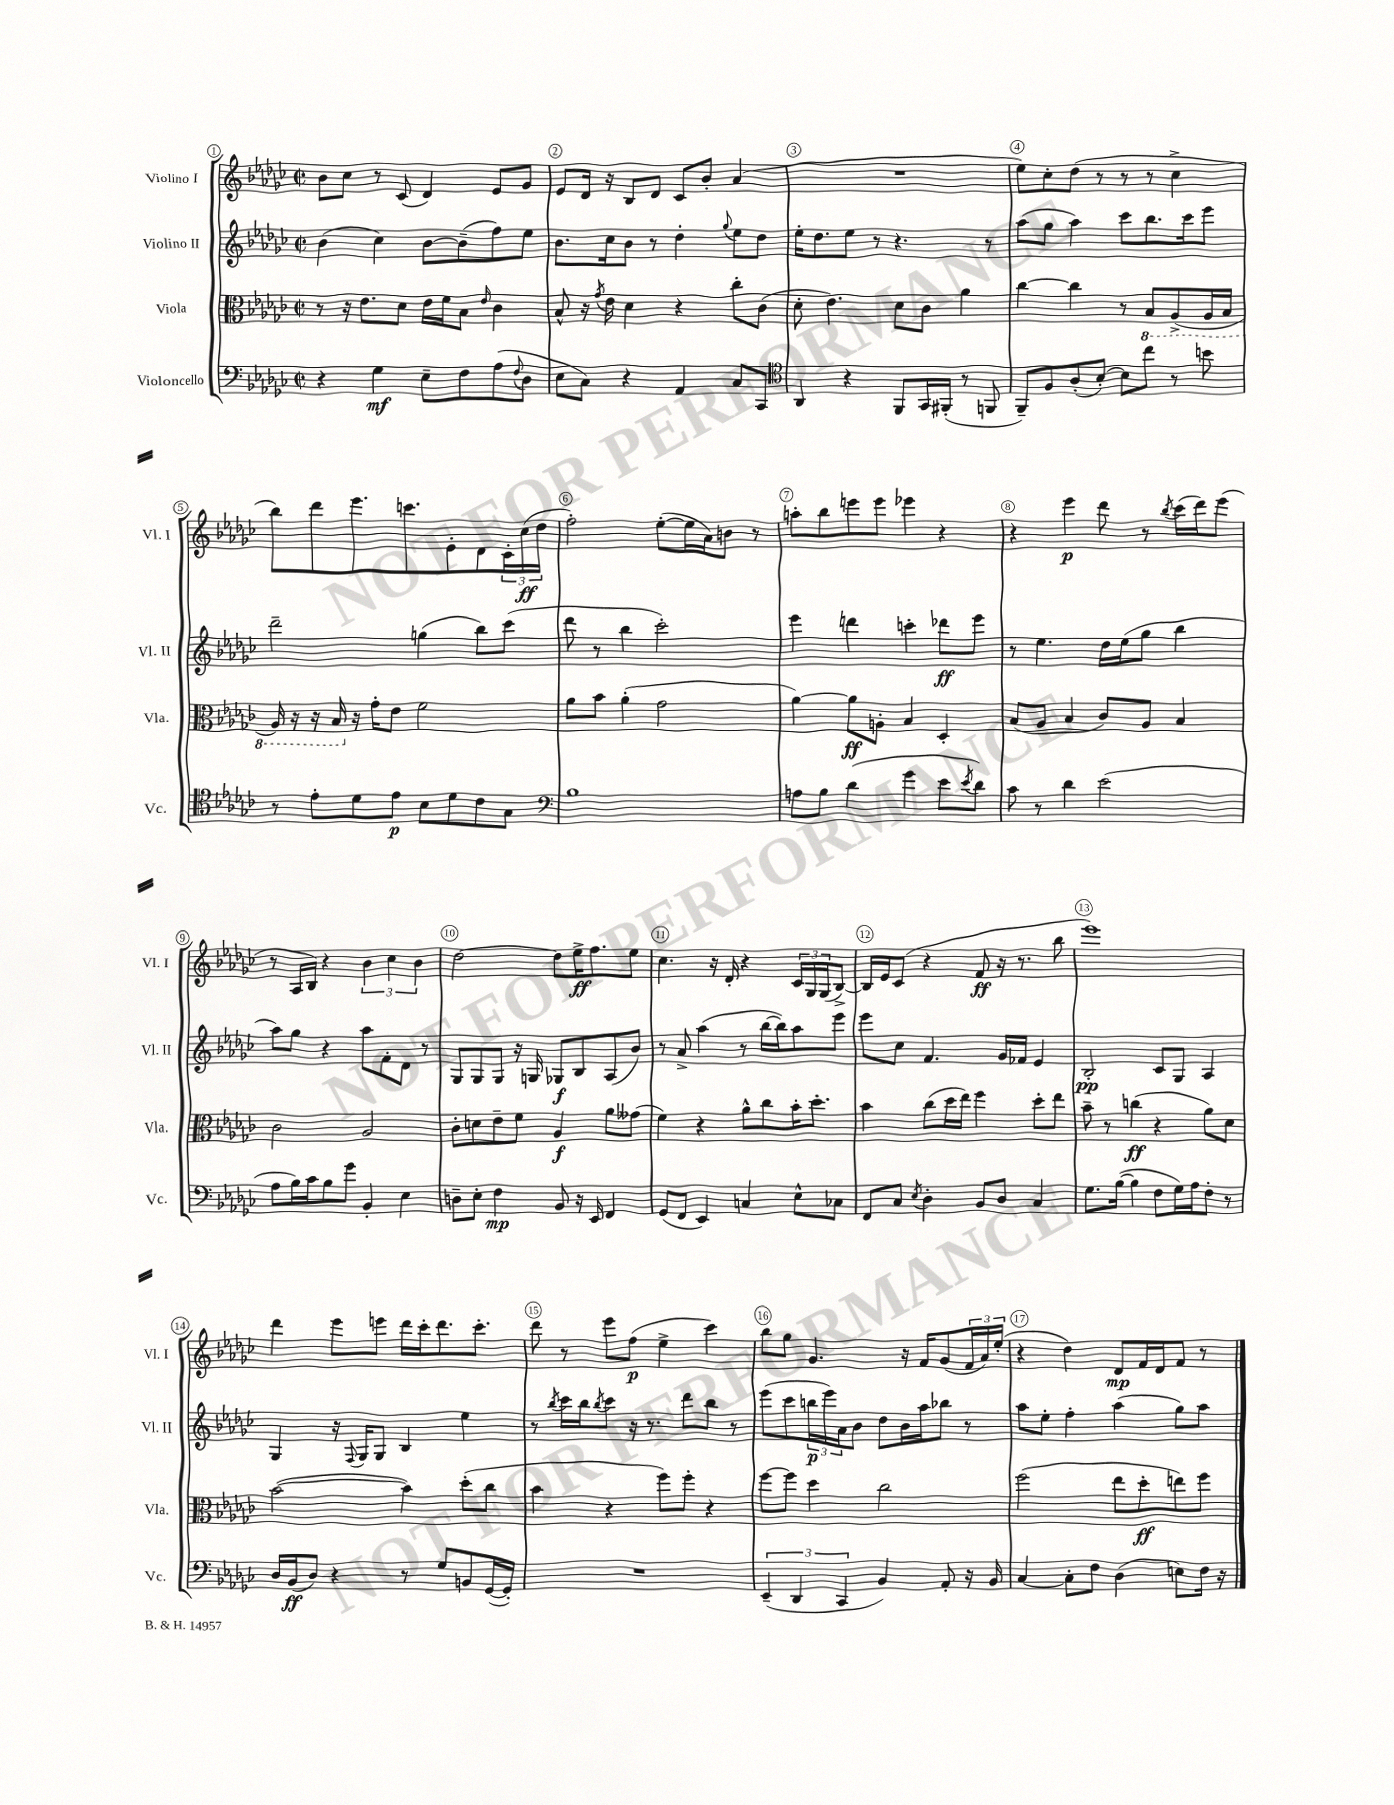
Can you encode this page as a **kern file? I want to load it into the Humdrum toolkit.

**kern	**kern	**kern	**kern
*staff4	*staff3	*staff2	*staff1
*clefF4	*clefC3	*clefG2	*clefG2
*k[b-e-a-d-g-c-]	*k[b-e-a-d-g-c-]	*k[b-e-a-d-g-c-]	*k[b-e-a-d-g-c-]
*M2/2	*M2/2	*M2/2	*M2/2
*met(c|)	*met(c|)	*met(c|)	*met(c|)
4r	8r	(4b-	8b-
.	16r	.	8cc-
.	8.e-	.	.
4G-	.	4cc-)	8r
.	8d-	.	(8c-
8E-~	16e-	[8b-	4d-)
.	16f	.	.
8F	8B-	(8b-~]	.
.	16qqe-	.	.
(8A-	4c-	8ff)	8e-
8qqF	.	.	.
8D-	.	8ee-	8g-
=	=	=	=
8E-	8B-^^	8.b-	8e-
8C-)	16r	.	16d-
.	8qg-	.	.
.	16e-	16cc-	16r
4r	4d-	8b-	8B-
.	.	8r	8d-
4AA-	4r	4dd-'	8c-
.	.	.	8b-'
.	.	8qqgg-	.
8C-	8cc-'	8ee-	(4a-
8CC-	(8c-	8dd-	.
=	=	=	=
*clefC4	*	*	*
4AA-	8d-'	16ee-'	1r
.	.	8.dd-	.
.	4.e-)	.	.
4r	.	8ee-	.
.	.	8r	.
8FF	8d-	4.r	.
16GG-	8c-	.	.
(16FF#'	.	.	.
8r	4a-	.	.
8FF	.	8r	.
=	=	=	=
8FF~)	[4cc-	(8aa-	8ee-)
8F	.	8gg-	8cc-'
(8A-'	4cc-]	4aa-)	(8dd-
[8B-')	.	.	8r
8B-]	8r	8ccc-	8r
8cc-	8BB-	8.bb-	8r
8r	(8AA-^	.	4cc-^
.	.	16ccc-	.
8b	16AA-	8eee-	.
.	16BB-	.	.
=	=	=	=
8r	16AA-)	2ddd-~	8bb-)
.	16r	.	.
8e-'	16r	.	8ddd-
.	16BB-	.	.
8d-	16r	.	8.eee-
.	16g-'	.	.
8e-	8e-	.	.
.	.	.	8.ccc
8B-	2f	(4gg	.
8d-	.	.	8e-'
8c-	.	8bb-)	8d-
8G-	.	(8ccc-	24c-'
.	.	.	(24cc-
.	.	.	24dd-
=	=	=	=
*clefF4	*	*	*
1B-	8a-	8ddd-	2ff')
.	8b-	8r	.
.	(4a-'	4bb-	.
.	2g-	2ccc-')	([8ee-'
.	.	.	16ee-]
.	.	.	16a-)
.	.	.	8b
.	.	.	8r
=	=	=	=
8A	[4a-)	4eee-	8aa'
8B-	.	.	8bb-
(4d-	8a-]	4ddd	8eee
.	8A'	.	8eee
4g-	4B-	4ccc'	4eee-
8e-	4D-'	8ddd-	4r
8qe-	.	.	.
8d-)	.	8eee-	.
=	=	=	=
8c-	(8B-	8r	4r
8r	8A-	4.ee-	.
4d-	4B-	.	4eee-
(2e-	8c-)	16dd-	8ddd-
.	.	(16ee-	.
.	8A-	8gg-	8r
.	.	.	8qbb-
.	4B-	4bb-	(16ccc-
.	.	.	16ddd-)
.	.	.	(8eee-
=	=	=	=
8A-	2c-	8aa-)	8r
16B-)	.	8gg-	16A-
16c-	.	.	16B-)
8B-	.	4r	4r
8g-	.	.	.
4BB-'	2A-	8aa-	6b-
.	.	8f'	.
.	.	.	6cc-
4E-	.	8d-	.
.	.	.	6b-
.	.	8r	.
=	=	=	=
8D~	8c-'	8G-	[2dd-
8E-'	8d	8G-	.
4F	8e-~	8G-	.
.	8f	16r	.
.	.	16G	.
8BB-	4A-	8G-	8dd-]
16r	.	8B-	16ee-^
16EE-	.	.	8.ff
4FF	8a-	(8A-	.
.	(8g--	8b-)	8ee-
=	=	=	=
(8GG-	4f)	8r	4.cc-
8FF	.	8a-^	.
4EE-)	4r	(4aa-	.
.	.	.	16r
.	.	.	16d-'
4C	8a-^^	8r	4r
.	8cc-	[16bb-	.
.	.	16bb-])	.
8E-^^	16b-'	8aa-	24c-
.	.	.	24G-
.	8.dd-'	.	.
.	.	.	(24G-
8C-	.	8eee-	[8B-^)
=	=	=	=
8FF	4b-	8eee-	16B-]
.	.	.	16e-
8C-	.	8cc-	(8c-
8qE-	.	.	.
4D-'	(8cc-	4.f	4r
.	16dd-	.	.
.	16ee-)	.	.
8BB-	4ff	.	8f
8D-	.	16g-	16r
.	.	16f-	8.r
4C-	8dd-'	4e-	.
.	8ee-	.	8bb-
=	=	=	=
8.G-	8b-~	2B-'	1eee-)
.	8r	.	.
([16B-	.	.	.
4B-]	(4cc	.	.
8F	4r	8c-	.
16G-)	.	8G-	.
16A-	.	.	.
8F'	8a-)	4A-	.
8r	8d-	.	.
=	=	=	=
16D-	([2b-	4G-	4ddd-
(16BB-	.	.	.
8D-)	.	.	.
4r	.	16r	8eee-
.	.	8qqF	.
.	.	16G-	.
.	.	8G-	8eee
8r	4b-])	4B-	16ddd-
.	.	.	16ccc-'
8G-	.	.	8.ddd-
8BB	(8dd-'	4ee-	.
.	.	.	8.ccc-'
([16GG-	8cc-	.	.
16GG-'])	.	.	.
=	=	=	=
1r	4b-	8r	8ddd-
.	.	8qbb-	.
.	.	16ccc-	8r
.	.	16bb-	.
.	.	8qbb-	.
.	4r	8ccc-	8eee-
.	.	16r	(8ff
.	.	8.r	.
.	8ff)	.	4ee-^
.	8ff'	8ddd-	.
.	4r	8bb-	4ccc-)
.	.	8r	.
=	=	=	=
(6EE-~	[8ff	(8eee-	8bb-
.	8ff]	8ccc-	8gg-
6DD-	.	.	.
.	4dd-	24bb	4.g-
.	.	24eee-)	.
6CC-	.	24a-	.
.	.	8b-	.
4BB-)	2cc-	8dd-	.
.	.	16b-	16r
.	.	16aa-	16f
8AA-'	.	8bb-	(8g-
16r	.	8r	24f
.	.	.	24a-)
16BB-	.	.	.
.	.	.	(24ee-'
=	=	=	=
[4C-	(2ff	8aa-	4r
.	.	8ee-'	.
8C-']	.	4ff'	4dd-)
8F	.	.	.
(4D-	8ee-	(4aa-	8d-
.	8dd-'	.	16f
.	.	.	16d-
8E)	8ee)	8gg-)	8f
16F	8ff	8aa-	8r
16r	.	.	.
==	==	==	==
*-	*-	*-	*-
